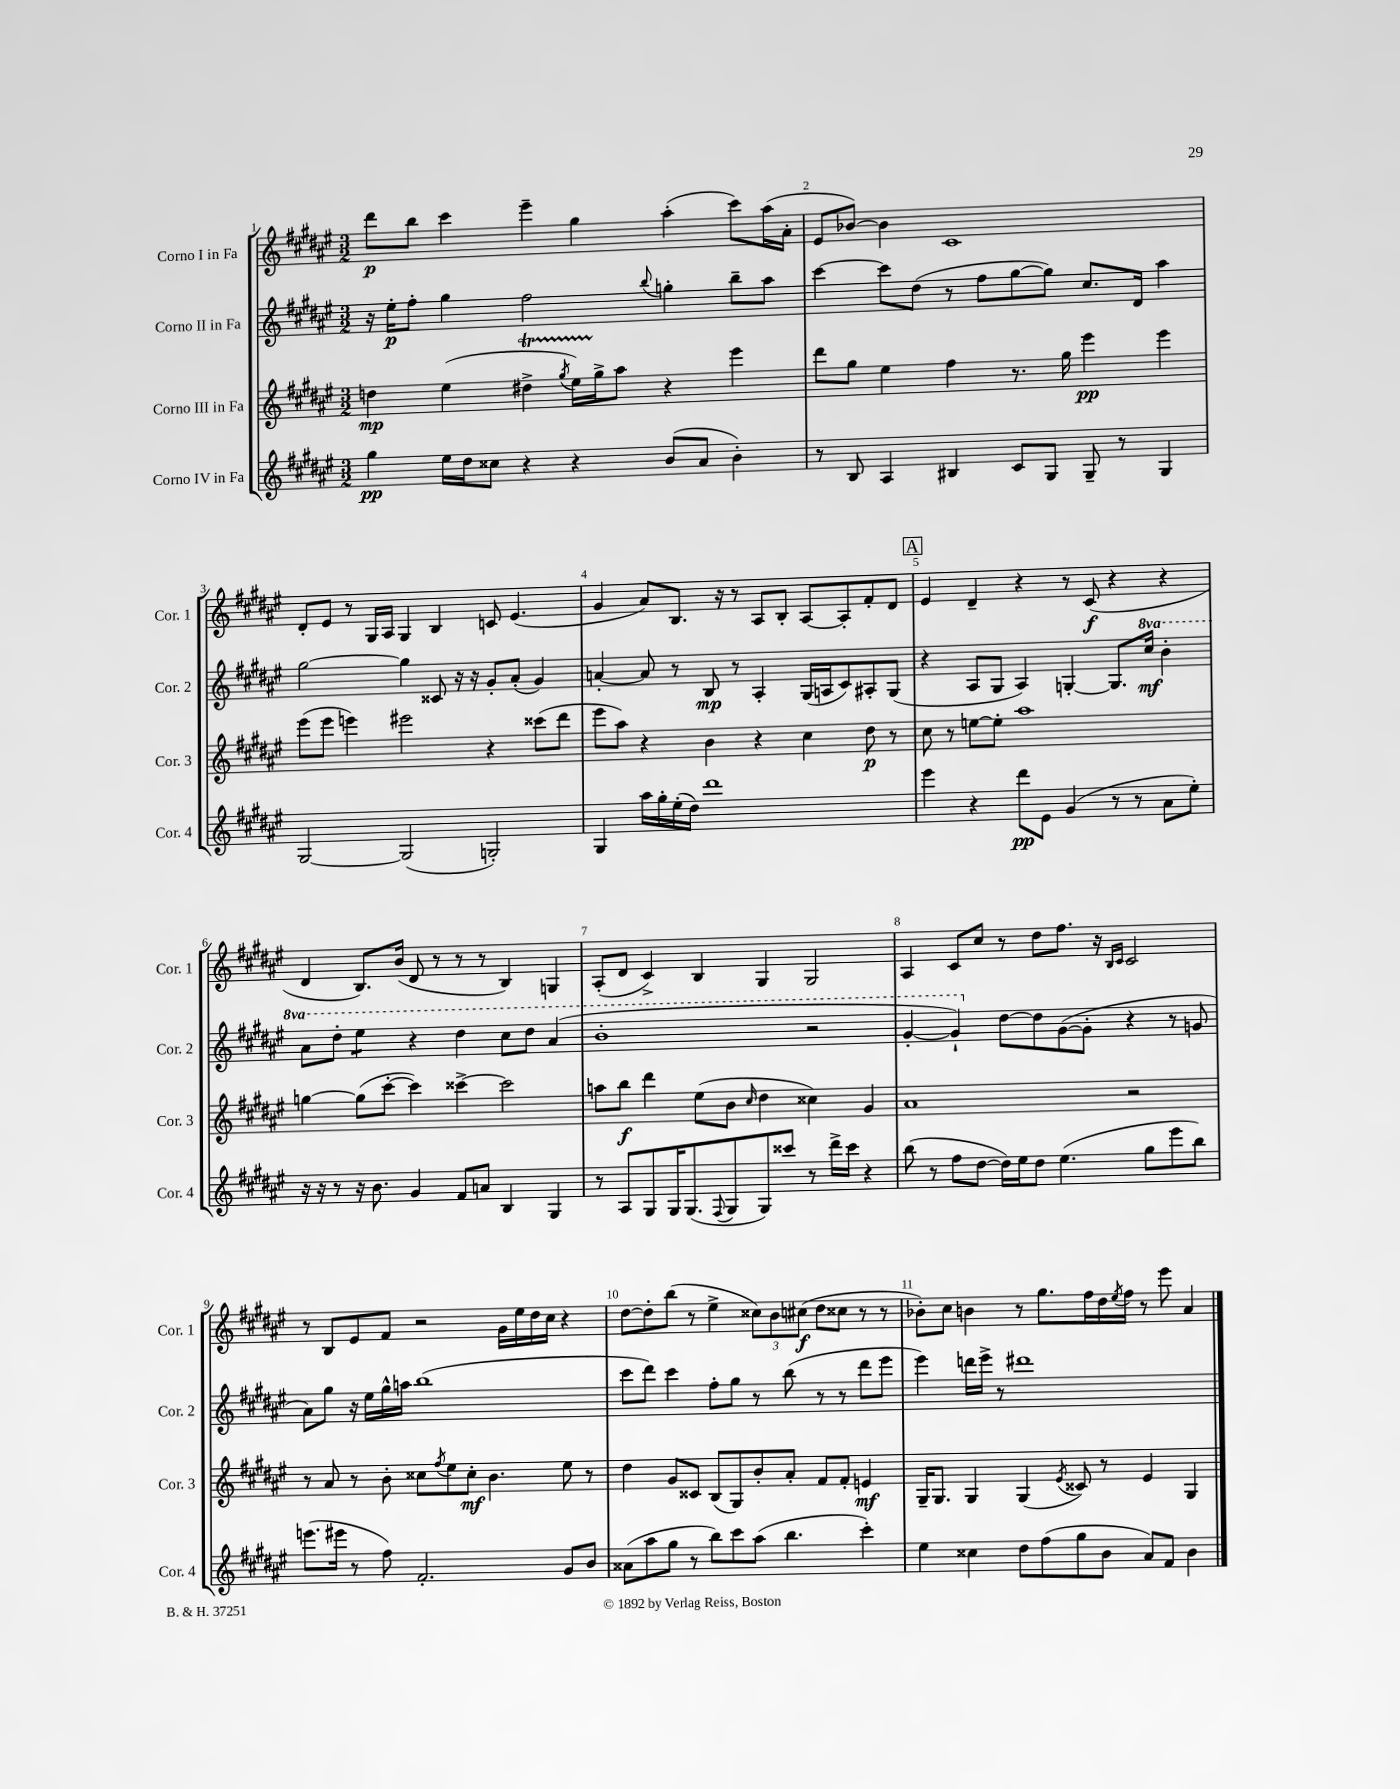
<<
\new StaffGroup <<
\new Staff = "s0" \with { instrumentName = "Corno I in Fa" shortInstrumentName = "Cor. 1" } {
    \clef treble \key fis \major \numericTimeSignature \time 3/2
    dis'''8\p b''8 cis'''4 eis'''4-- gis''4 ais''4-.( cis'''8) ais''16( ais'16-. |
    eis'8 bes'8~) bes'4 cis'1 |
    dis'8-. eis'8 r8 gis16 ais16 gis4 b4 c'8 eis'4.( |
    gis'4 ais'8) b8. r16 r8 ais8 b8-. ais8~ ais8-. fis'8-. dis'8 |
    \mark \markup { \box "A" } eis'4 dis'4-- r4 r8 cis'8\f( r4 r4 |
    dis'4 b8.) b'16( dis'8 r8 r8 r8 b4) g4 |
    ais8-.( dis'8 cis'4->) b4 gis4 gis2 |
    ais4 cis'8 cis''8 r8 dis''8 fis''8. r16 \grace { b16 cis'16 } cis'2 |
    r8 b8 eis'8 fis'8 r2 gis'16 eis''16 dis''16 cis''16 r4 |
    dis''8~ dis''8-. b''8( r8 eis''4-> \tuplet 3/2 { cisis''8) b'8 cis''8\f( } dis''8 cisis''8 r8 r8 |
    bes'8-.) cis''8 b'4 r8 gis''8. fis''16 dis''16 \acciaccatura { eis''8 } fis''16 r8 eis'''8 ais'4 \bar "|." |
}
\new Staff = "s1" \with { instrumentName = "Corno II in Fa" shortInstrumentName = "Cor. 2" } {
    \clef treble \key fis \major \numericTimeSignature \time 3/2 \set Staff.ottavationMarkups = #ottavation-simple-ordinals
    r16 eis''16-.\p fis''8-. gis''4 fis''2 \appoggiatura { b''8 } g''4-. b''8-- ais''8 |
    cis'''4~ cis'''8 dis''8( r8 fis''8 gis''8~ gis''8) cis''8. dis'16 ais''4 |
    gis''2~ gis''4 cisis'8 r16 r16 gis'8-. ais'8-.( gis'4) |
    a'4~-. a'8 r8 b8\mp r8 ais4-. gis16( a16 cis'8) ais8-. gis8( |
    \mark \markup { \box "A" } r4 ais8 gis8 ais4) g4~-. g8. \ottava #1 cis'''16\mf b''4-. |
    ais''8 dis'''8-. eis'''4:8 r4 dis'''4 cis'''8 dis'''8 ais''4( |
    b''1-. r2 |
    gis''4~-. gis''4-!) \ottava #0 dis''8~ dis''8 gis'8~( gis'8-. r4 r8 g'8 |
    ais'8) gis''8 r16 eis''16 gis''16-^ a''16 b''1( |
    cis'''8 dis'''8) cis'''4 fis''8-. gis''8 r8 b''8( r8 r8 dis'''8 eis'''8 |
    eis'''4) d'''16 eis'''16-> r8 dis'''1 \bar "|." |
}
\new Staff = "s2" \with { instrumentName = "Corno III in Fa" shortInstrumentName = "Cor. 3" } {
    \clef treble \key fis \major \numericTimeSignature \time 3/2
    d''4\mp eis''4( dis''4->\startTrillSpan \acciaccatura { gis''8 } eis''16) gis''16->\stopTrillSpan ais''8 r4 eis'''4 |
    dis'''8 gis''8 eis''4 fis''4 r8. gis''16 eis'''4\pp eis'''4 |
    eis'''8( eis'''8 e'''4) eis'''2 r4 cisis'''8( dis'''8 |
    eis'''8 ais''8) r4 b'4 r4 cis''4 dis''8\p r8 |
    \mark \markup { \box "A" } cis''8 r8 e''8~ e''8-. ais''1 |
    g''4~ g''8( cis'''8~-. cis'''4) cisis'''4~-> cisis'''2 |
    a''8 b''8\f dis'''4 eis''8( b'8 \grace { cis''16 } dis''4 cisis''4) gis'4 |
    ais'1 r2 |
    r8 ais'8 r8 b'8-. cisis''8 \acciaccatura { fis''8 } eis''8 cisis''8-.\mf b'4. eis''8 r8 |
    dis''4 gis'8 cisis'8 b8( gis8) b'8-. ais'8-. fis'8 fis'8-. e'4\mf |
    gis16-- gis8. gis4 gis4( \acciaccatura { eis'8 } cisis'8) r8 eis'4 gis4 \bar "|." |
}
\new Staff = "s3" \with { instrumentName = "Corno IV in Fa" shortInstrumentName = "Cor. 4" } {
    \clef treble \key fis \major \numericTimeSignature \time 3/2
    gis''4\pp eis''16 dis''16 cisis''8 r4 r4 b'8( ais'8 b'4-.) |
    r8 b8 ais4 bis4 cis'8 gis8 gis8-- r8 gis4 |
    gis2~ gis2( g2-.) |
    gis4 ais''16 gis''16-. eis''16-.( dis''16) dis'''1 |
    \mark \markup { \box "A" } eis'''4 r4 dis'''8\pp eis'8 gis'4( r8 r8 ais'8 eis''8-.) |
    r16 r16 r8 r16 b'8. gis'4 fis'8 a'8 b4 gis4 |
    r8 ais8 gis8 gis16 gis8.( \appoggiatura { fis8 } gis8 gis8) cisis'''8 r8 dis'''16-> cisis'''16 r4 |
    b''8( r8 fis''8 dis''8~ dis''16) eis''16 dis''8 eis''4.( gis''8 eis'''8 b''8) |
    e'''8.( eis'''16 r8 fis''8) fis'2.-. gis'8 b'8 |
    aisis'8( ais''8 gis''8 r8 b''8) cis'''8 ais''8( b''4. cis'''4-.) |
    eis''4 cisis''4 dis''8 fis''8( gis''8 b'8 ais'8) fis'8 b'4 \bar "|." |
}
>>
>>
\layout { \context { \Score \override BarNumber.break-visibility = ##(#f #t #t) barNumberVisibility = #all-bar-numbers-visible } }
